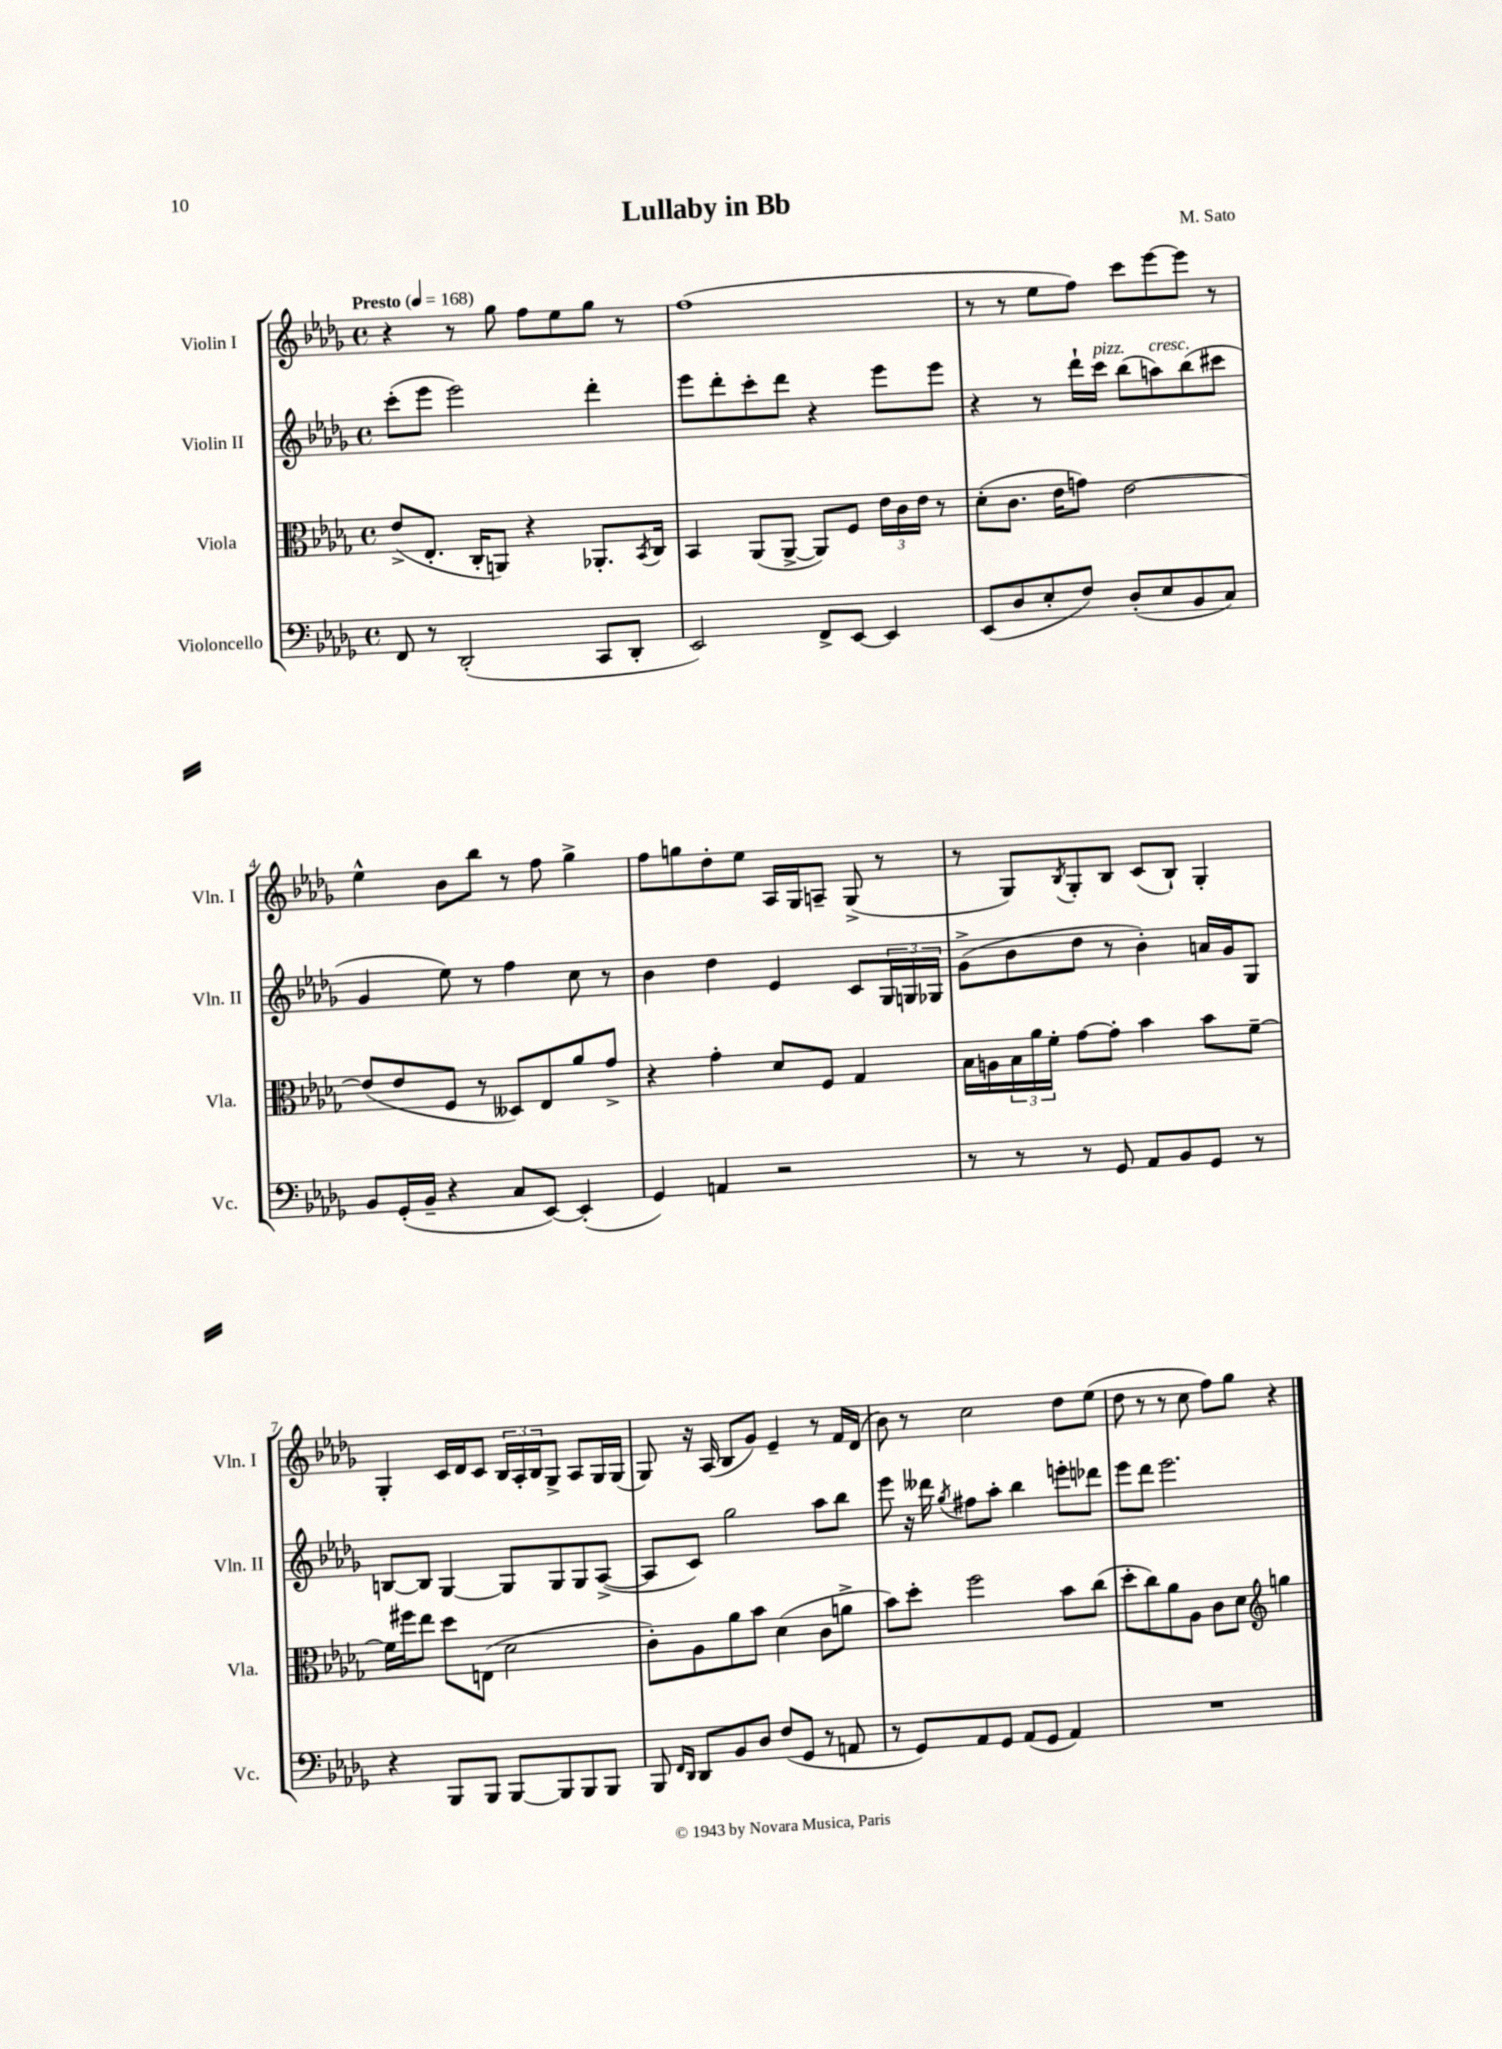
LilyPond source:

\header { title = "Lullaby in Bb" composer = "M. Sato" }
<<
\new StaffGroup <<
\new Staff = "s0" \with { instrumentName = "Violin I" shortInstrumentName = "Vln. I" } {
    \clef treble \key des \major \defaultTimeSignature \time 4/4 \tempo "Presto" 4 = 168
    r4 r8 ges''8 f''8 ees''8 ges''8 r8 |
    f''1( |
    r8 r8 ees''8 f''8) c'''8 ees'''8~ ees'''8 r8 |
    ees''4-^ bes'8 bes''8 r8 f''8 ges''4-> |
    f''8 g''8 des''8-. ees''8 aes16 ges16 a8-- ges8->( r8 |
    r8 ges8) \acciaccatura { bes8 } ges8-. bes8 c'8( bes8-!) ges4-. |
    ges4-. c'16 des'16 c'8 \tuplet 3/2 { bes16 aes16-. bes16 } ges8-> aes8 ges16 ges16( |
    ges8) r16 aes16( bes8 ges'8) ees'4-- r8 f'16 des'16( |
    bes'8) r8 c''2 des''8 ees''8( |
    des''8 r8 r8 c''8 f''8) ges''8 r4 \bar "|." |
}
\new Staff = "s1" \with { instrumentName = "Violin II" shortInstrumentName = "Vln. II" } {
    \clef treble \key des \major \defaultTimeSignature \time 4/4
    c'''8-.( ees'''8 ees'''2) des'''4-. |
    ees'''8 des'''8-. c'''8-. des'''8 r4 ees'''8 ees'''8 |
    r4 r8 des'''16-! c'''16^\markup { \italic "pizz." } bes''8( a''8^\markup { \italic "cresc." }) bes''8( cis'''8 |
    ges'4 ees''8) r8 f''4 c''8 r8 |
    bes'4 des''4 ees'4 c'8 \tuplet 3/2 { ges16 g16 ges16 } |
    ges'8->( bes'8 des''8 r8 bes'4-.) a'16 ges'16 ges8 |
    b8~ b8 ges4~ ges8 ges8 ges8 aes8~->( |
    aes8 c'8) ges''2 aes''8 bes''8 |
    ees'''8 r16 deses'''16 \acciaccatura { ges''8 } fis''8 aes''8-. bes''4 e'''8-. des'''8 |
    ees'''8 des'''8 ees'''2. \bar "|." |
}
\new Staff = "s2" \with { instrumentName = "Viola" shortInstrumentName = "Vla." } {
    \clef alto \key des \major \defaultTimeSignature \time 4/4
    ees'8->( ees8.-. c16-. a,8) r4 aes,8.-. \acciaccatura { bes,8 } c16 |
    bes,4 aes,8( aes,8~-> aes,8) f8 \tuplet 3/2 { ees'16 c'16 ees'16 } r8 |
    des'8-.( c'8. ees'16 g'8) ees'2~ |
    ees'8( ees'8 f8 r8 deses8) ees8 aes'8 ges'8-> |
    r4 ges'4-. des'8 f8 ges4 |
    bes16 a16 \tuplet 3/2 { bes16 aes'16 f'16-. } ges'8~ ges'8-. bes'4 bes'8 f'8~-- |
    f'16 fis''16 ees''8 des''8 e8( des'2 |
    c'8-.) aes8 aes'8 bes'8 des'4( c'8 a'8-> |
    bes'8) des''8-. f''2 bes'8 c''8( |
    des''8-. c''8) aes'8 aes8 c'8 des'8 \clef treble g''4 \bar "|." |
}
\new Staff = "s3" \with { instrumentName = "Violoncello" shortInstrumentName = "Vc." } {
    \clef bass \key des \major \defaultTimeSignature \time 4/4
    f,8 r8 des,2-.( c,8 des,8-. |
    ees,2) f,8-> ees,8~ ees,4 |
    ees,8( des8 ees8-. f8) des8-.( ees8 bes,8 c8) |
    bes,8 ges,16-.( bes,16-- r4 c8 ees,8~) ees,4-.( |
    ges,4) a,4 r2 |
    r8 r8 r8 ges,8 aes,8 bes,8 ges,8 r8 |
    r4 bes,,8 bes,,8 bes,,8~ bes,,8 bes,,8 bes,,8 |
    bes,,8 \grace { f,16 des,16 } des,8 bes,8 des8 f8( ges,8 r8 a,8 |
    r8 ges,8) aes,8 ges,8 aes,8( ges,8 aes,4) |
    R1 \bar "|." |
}
>>
>>
